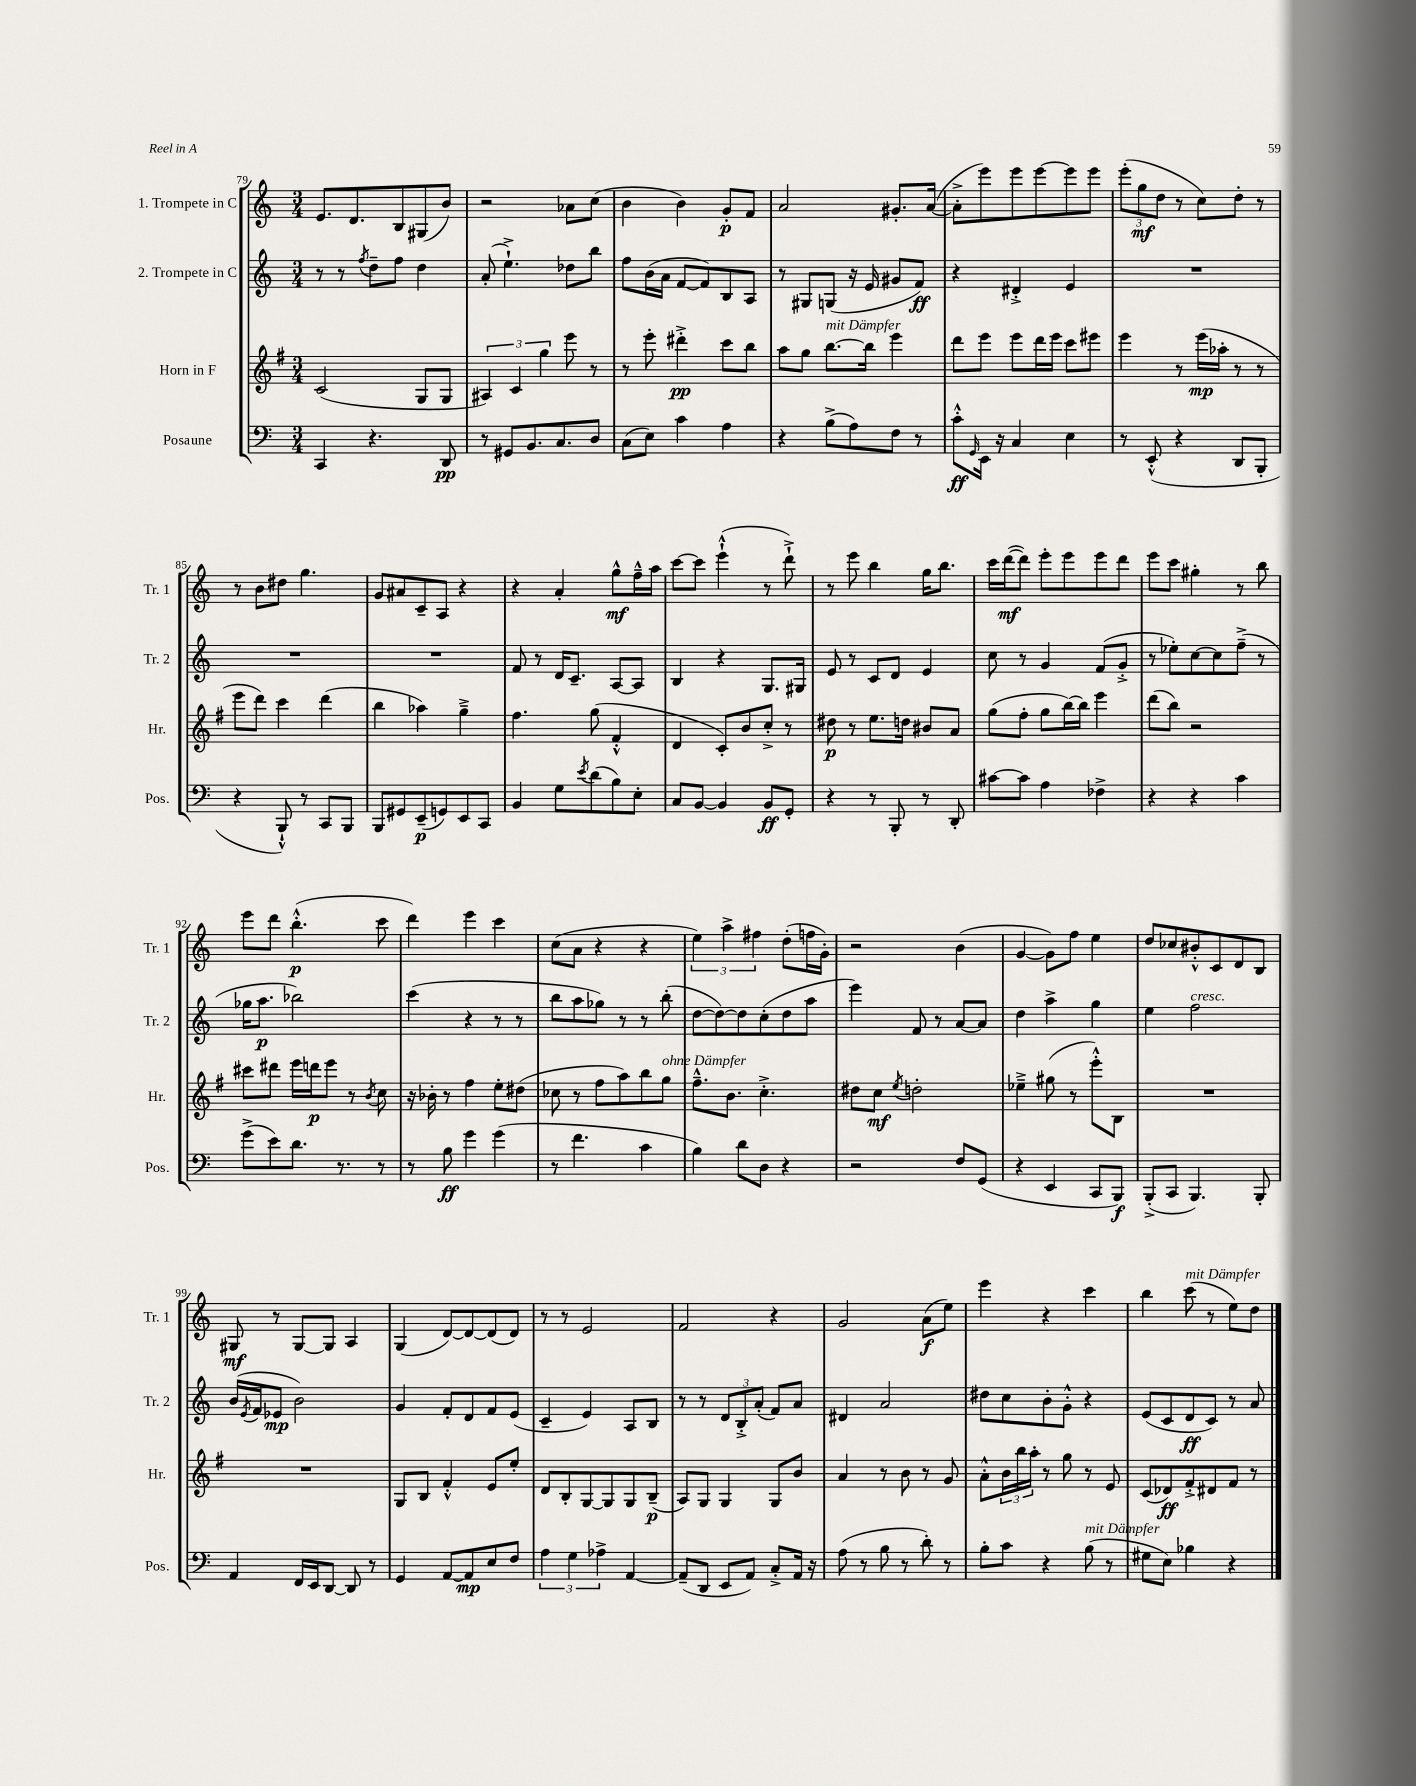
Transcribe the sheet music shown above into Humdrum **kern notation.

**kern	**kern	**kern	**kern
*staff4	*staff3	*staff2	*staff1
*clefF4	*clefG2	*clefG2	*clefG2
*k[]	*k[f#]	*k[]	*k[]
*M3/4	*M3/4	*M3/4	*M3/4
4CC	(2c	8r	8.e
.	.	8r	.
.	.	.	8.d
.	.	8qff	.
4.r	.	8dd~	.
.	.	8ff	8B
.	8G	4dd	(8G#
8DD	8G	.	8b)
=	=	=	=
8r	6A#)	(8a'	2r
8GG#	.	4.ee`^)	.
.	6c	.	.
8.BB	.	.	.
.	6gg	.	.
8.C	.	.	.
.	8eee	8dd-	8a-
8D	8r	8bb	(8cc
=	=	=	=
(8C	8r	8ff	4b
8E)	8eee'	(16b	.
.	.	16a	.
4c	4ddd#'^	[8f	4b)
.	.	8f])	.
4A	8ccc	8B	8g'
.	8bb	8A	8f
=	=	=	=
4r	8aa	8r	2a
.	8gg	8G#	.
(8B^	[8.bb	(8G	.
8A)	.	16r	.
.	16bb]	16e	.
8F	4eee	8g#	8.g#'
8r	.	8f)	.
.	.	.	([16a
=	=	=	=
8c'^^	8ddd	4r	8a'^]
16qqGG	.	.	.
16EE	8eee	.	8eee)
16r	.	.	.
4C	8eee	4d#'^	8eee
.	16ddd	.	[8eee
.	16eee	.	.
4E	8ccc	4e	8eee]
.	8eee#	.	8eee
=	=	=	=
8r	4eee	2.r	(12eee'
.	.	.	12gg
(8EE'^^	.	.	.
.	.	.	12dd
4r	8r	.	8r
.	(16eee	.	8cc)
.	16aa-'	.	.
8DD	8r	.	8dd'
8BBB'	8r	.	8r
=	=	=	=
4r	8eee	2.r	8r
.	8ddd)	.	8b
8BBB`^^)	4ccc	.	8dd#
8r	.	.	4.gg
8CC	(4ddd	.	.
8BBB	.	.	.
=	=	=	=
8BBB	4bb	2.r	8g
8GG#	.	.	8a#
(8EE~	4aa-)	.	8c~
8GG)	.	.	8A
8EE	4gg~^	.	4r
8CC	.	.	.
=	=	=	=
4BB	4.ff#	8f	4r
.	.	8r	.
8G	.	16d	4a'
.	.	8.c~	.
8qe	.	.	.
(8d	(8gg	.	.
8B)	4f#'^^	[8A	8gg^^
8E'	.	8A]	16ff~^^
.	.	.	16aa
=	=	=	=
8C	4d	4B	[8ccc
[8BB	.	.	8ccc]
4BB]	8c')	4r	(4eee`^^
.	8b	.	.
8BB	8cc'^	8.G	8r
8GG'	8r	.	8ddd`^)
.	.	16G#	.
=	=	=	=
4r	8dd#	8e	8r
.	8r	8r	8eee
8r	8.ee	8c	4bb
8BBB'	.	8d	.
.	16dd	.	.
8r	8b#	4e	16gg
.	.	.	8.bb
8DD'	8a	.	.
=	=	=	=
[8c#	(8gg	8cc	16ccc
.	.	.	([16ddd
8c#]	8ff#'	8r	8ddd])
4A	8gg	4g	8eee'
.	[16bb)	.	8eee
.	16bb]	.	.
4F-^	4eee	(8f	8eee
.	.	8g'^	8ddd
=	=	=	=
4r	(8ddd	8r	8eee
.	8bb)	8ee-')	8ccc
4r	2r	[8cc	4gg#'
.	.	8cc]	.
4c	.	(8ff~^	8r
.	.	8r	8bb
=	=	=	=
(8g^	8ccc#	16gg-	8eee
.	.	8.aa	.
8e)	8ddd#	.	8ddd
8.d	16eee	2bb-)	(4.bb'^^
.	16ddd	.	.
.	8eee	.	.
8.r	.	.	.
.	8r	.	.
.	8qb	.	.
8r	8cc	.	8ccc
=	=	=	=
8r	16r	(4ccc	4ddd)
.	16b-'	.	.
8B	8r	.	.
4g	4ff#	4r	4eee
(4g	8ee'	8r	4ccc
.	(8dd#	8r	.
=	=	=	=
8r	8cc-	8bb	(8cc
4.f	8r	8aa	8a
.	8ff#	8gg-)	4r
.	8aa)	8r	.
4c	8bb	8r	4r
.	8gg	(8bb'	.
=	=	=	=
4B)	8.ff#~^^	[8dd	6ee)
.	.	8dd_)	.
.	.	.	6aa^
.	8.b	.	.
8d	.	8dd]	.
.	.	.	6ff#
8D	4.cc'^	(8cc'	.
4r	.	8dd	(8dd'
.	.	8aa	16ff
.	.	.	16g')
=	=	=	=
2r	8dd#	4eee)	2r
.	8cc	.	.
.	8qee	.	.
.	2dd'	8f	.
.	.	8r	.
8F	.	[8a	(4b
(8GG	.	8a]	.
=	=	=	=
4r	4ee-~^	4dd	[4g
4EE	(8gg#	4aa^	8g])
.	8r	.	8ff
8CC	8eee'^^)	4gg	4ee
8BBB)	8B	.	.
=	=	=	=
(8BBB'^	2.r	4ee	8dd
8CC	.	.	8cc-
4.BBB)	.	2ff	8b#'^^
.	.	.	8c
.	.	.	8d
8BBB'	.	.	8B
=	=	=	=
4AA	2.r	(16b	8G#
.	.	8qe	.
.	.	16f	.
.	.	8e-	8r
16FF	.	2b)	[8G#
16EE	.	.	.
[8DD	.	.	8G#]
8DD]	.	.	4A
8r	.	.	.
=	=	=	=
4GG	8G	4g	(4G
.	8B	.	.
[8AA	4f#'^^	8f'	[8d)
8AA]	.	8d	8d_
8E	8e	8f	(8d]
8F	8ee'	(8e	8d)
=	=	=	=
6A	8d	4c~	8r
.	8B'	.	8r
6G	.	.	.
.	[8G	4e)	2e
6A-^	.	.	.
.	8G]	.	.
[4AA	8G	8A	.
.	(8B~	8B	.
=	=	=	=
(8AA~]	8A)	8r	2f
8DD	8G	8r	.
8EE	4G	12d	.
.	.	12B'^	.
8AA)	.	.	.
.	.	(12a'	.
8C'^	8G	8f)	4r
16AA	8b	8a	.
16r	.	.	.
=	=	=	=
(8A	4a	4d#	2g
8r	.	.	.
8B	8r	2a	.
8r	8b	.	.
8d')	8r	.	(8a
8r	8g	.	8ee)
=	=	=	=
8B'	8a'^^	8dd#	4eee
8c	24b	8cc	.
.	24bb	.	.
.	24aa'	.	.
4r	8r	8b'	4r
.	8gg	8g'^^	.
(8B	8r	4r	4ccc
8r	8e	.	.
=	=	=	=
8G#	(8c	(8e	4bb
8E)	8d-)	8c	.
4B-	8f#'^	8d	(8ccc
.	8d#	8c)	8r
4r	8f#	8r	8ee)
.	8r	8a	8dd
==	==	==	==
*-	*-	*-	*-
